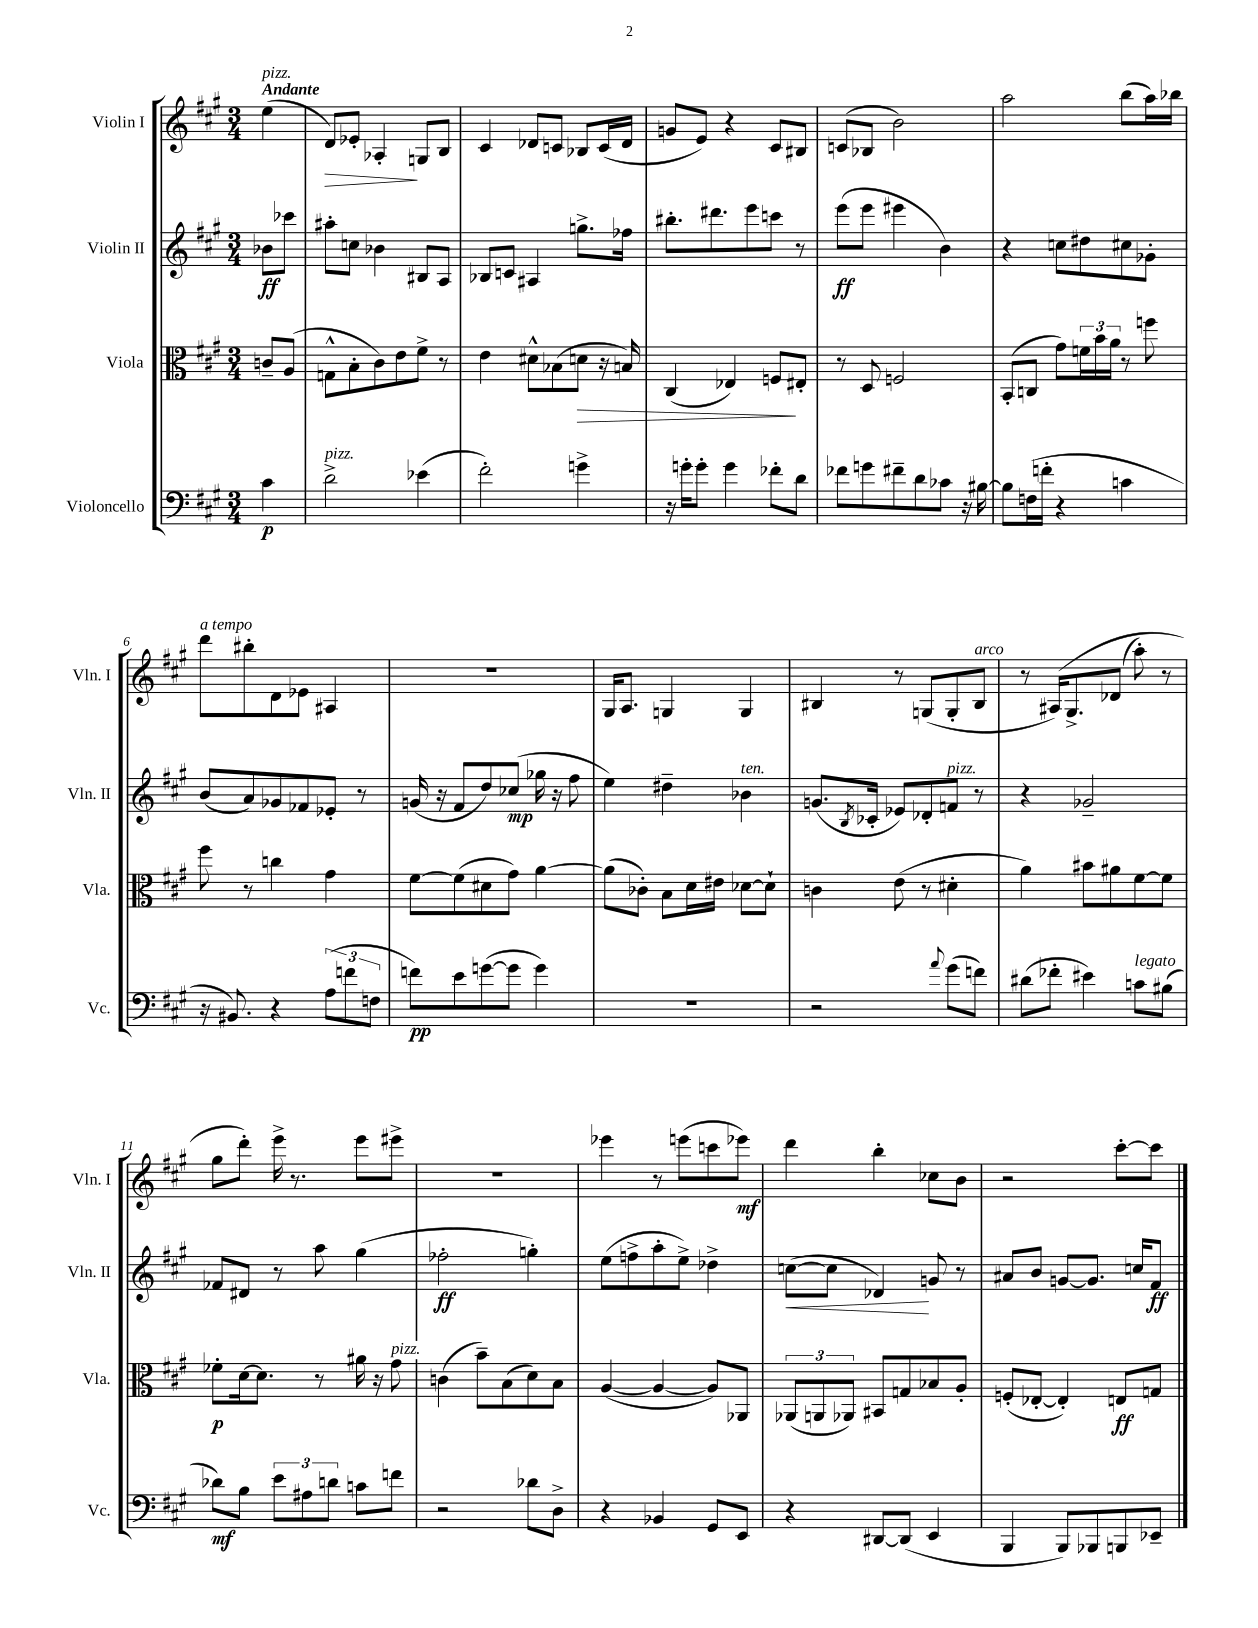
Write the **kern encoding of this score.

**kern	**dynam	**kern	**dynam	**kern	**dynam	**kern	**dynam
*part4	*part4	*part3	*part3	*part2	*part2	*part1	*part1
*staff4	*staff4	*staff3	*staff3	*staff2	*staff2	*staff1	*staff1
*I"Violoncello	*	*I"Viola	*	*I"Violin II	*	*I"Violin I	*
*I'Vc.	*	*I'Vla.	*	*I'Vln. II	*	*I'Vln. I	*
*clefF4	*	*clefC3	*	*clefG2	*	*clefG2	*
*k[f#c#g#]	*	*k[f#c#g#]	*	*k[f#c#g#]	*	*k[f#c#g#]	*
*M3/4	*	*M3/4	*	*M3/4	*	*M3/4	*
=	=	=	=	=	=	=	=
!	!	!	!	!	!	!LO:TX:a:B:t=Andante	!
!	!	!	!	!	!	!LO:TX:a:i:t=pizz.	!
4c#\	p	8cn~/L	.	8b-X\L	ff	(4ee\	.
.	.	(8A/J	.	8ccc-X\J	.	.	.
=1	=1	=1	=1	=1	=1	=1	=1
!LO:TX:a:i:t=pizz.	!	!	!	!	!	!	!
!	!	!	!	!	!	!	!LO:HP:b
2d^\	.	8Gn^^\L	.	8aa#X'\L	.	8d/L)	>
.	.	8B'\	.	8ccn\J	.	8e-X'/J	.
.	.	8c#\)	.	4b-X\	.	4A-X'/	.
.	.	8e\	.	.	.	.	.
(4e-X\	.	8f#^\J	.	8B#X/L	.	8Gn/L	]
.	.	8r	.	8A/J	.	8B/J	.
=2	=2	=2	=2	=2	=2	=2	=2
2f#'\)	.	4e\	.	8B-X/L	.	4c#/	.
.	.	.	.	8cn/J	.	.	.
.	.	8d#X^^\L	.	4A#X/	.	8d-X/L	.
.	.	(8B-X\	.	.	.	8cn/J	.
!	!	!	!LO:HP:b	!	!	!	!
4gn^\	.	8dn\J	>	8.ggn^\L	.	8B-X/L	.
.	.	16r	.	.	.	(16c/L	.
.	.	16Bn/)	.	16ff-X\Jk	.	16d-/JJ	.
=3	=3	=3	=3	=3	=3	=3	=3
16r	.	(4C#/	.	8.bb#X'\L	.	8gn/L	.
16gn'\KL	.	.	.	.	.	.	.
8g'\J	.	.	.	.	.	8e/J)	.
.	.	.	.	8.ddd#X\	.	.	.
4g\	.	4E-X/)	.	.	.	4r	.
.	.	.	.	8eee\	.	.	.
8f-X'\L	.	8Fn/L	.	8cccn\J	.	8c#/L	.
8d\J	.	8E#X'/J	]	8r	.	8B#X/J	.
=4	=4	=4	=4	=4	=4	=4	=4
8f-X\L	.	8r	.	(8eee\L	ff	(8cn/L	.
8gn\	.	8D/	.	8eee\J	.	8B-X/J	.
8f#X~\	.	2Fn/	.	4eee#X\	.	2b\)	.
8d\	.	.	.	.	.	.	.
8c-X\J	.	.	.	4b\)	.	.	.
16r	.	.	.	.	.	.	.
[16B#X\	.	.	.	.	.	.	.
=5	=5	=5	=5	=5	=5	=5	=5
8B#\L]	.	(8BB'/L	.	4r	.	2aa\	.
(16Fn\L	.	8Cn/J	.	.	.	.	.
16fn'\JJ	.	.	.	.	.	.	.
4r	.	8g#\L)	.	8ccn\L	.	.	.
.	.	24fn\L	.	8dd#X\	.	.	.
.	.	24b\	.	.	.	.	.
.	.	24a\JJ	.	.	.	.	.
4cn\	.	8r	.	8cc#X\	.	(8bb\L	.
.	.	8ffn\	.	8g-X'\J	.	16aa\L)	.
.	.	.	.	.	.	16bb-X\JJ	.
!!LO:LB:g=z
=6	=6	=6	=6	=6	=6	=6	=6
!	!	!	!	!	!	!LO:TX:a:i:t=a tempo	!
16r	.	8ff#\	.	(8b/L	.	8ddd\L	.
8.BB#X/)	.	.	.	.	.	.	.
.	.	8r	.	8a/)	.	8bb#X'\	.
4r	.	4ccn\	.	8g-X/	.	8d\	.
.	.	.	.	8f-X/	.	8e-X\J	.
(12A\L	.	4g#\	.	8e-X'/J	.	4A#X/	.
12fn\	.	.	.	.	.	.	.
.	.	.	.	8r	.	.	.
12Fn\J	.	.	.	.	.	.	.
=7	=7	=7	=7	=7	=7	=7	=7
8fn\L)	pp	[8f#\L	.	(16gn/	.	2.r	.
.	.	.	.	16r	.	.	.
8e\	.	(8f#\]	.	8f#/L	.	.	.
([8gn\	.	8d#X\	.	8dd/)	.	.	.
8g\J]	.	8g#\J)	.	(8cc-X/J	mp	.	.
4g\)	.	[4a\	.	16gg-X\	.	.	.
.	.	.	.	16r	.	.	.
.	.	.	.	8ff#\	.	.	.
=8	=8	=8	=8	=8	=8	=8	=8
2.r	.	(8a\L]	.	4ee\)	.	16G#/KL	.
.	.	.	.	.	.	8.A/J	.
.	.	8c-X'\J)	.	.	.	.	.
.	.	8B\L	.	4dd#X~\	.	4Gn/	.
.	.	16d\L	.	.	.	.	.
.	.	16e#X\JJ	.	.	.	.	.
!	!	!	!	!LO:TX:a:i:t=ten.	!	!	!
.	.	[8d-X\L	.	4b-X\	.	4G/	.
.	.	8d-`\J]	.	.	.	.	.
=9	=9	=9	=9	=9	=9	=9	=9
2r	.	4cn\	.	(8.gn/L	.	4B#X/	.
.	.	.	.	8qB/	.	.	.
.	.	.	.	16c-X'/Jk	.	.	.
.	.	(8e\	.	8e-X/L)	.	8r	.
.	.	8r	.	8d-X'/	.	(8Gn/L	.
8qqa/	.	.	.	.	.	.	.
!	!	!	!	!LO:TX:a:i:t=pizz.	!	!	!
(8g#\L	.	4d#X'\	.	8fn/J	.	8G'/	.
!	!	!	!	!	!	!LO:TX:a:i:t=arco	!
8fn\J)	.	.	.	8r	.	8B#/J	.
=10	=10	=10	=10	=10	=10	=10	=10
(8d#X\L	.	4a\)	.	4r	.	8r	.
8f-X'\J	.	.	.	.	.	(16A#X/KL)	.
.	.	.	.	.	.	8.G#^/	.
4e#X\)	.	8b#X\L	.	2g-X~/	.	.	.
.	.	8a#X\	.	.	.	(8d-X/J	.
!LO:TX:a:i:t=legato	!	!	!	!	!	!	!
8cn\L	.	[8f#\	.	.	.	8aa'\)	.
(8B#X\J	.	8f#\J]	.	.	.	8r	.
!!LO:LB:g=z
=11	=11	=11	=11	=11	=11	=11	=11
8d-X\L)	mf	8f-X'\L	p	8f-X/L	.	8gg#\L	.
8B\J	.	[16d\k	.	8d#X/J	.	8ddd'\J)	.
.	.	8.d\J]	.	.	.	.	.
12e\L	.	.	.	8r	.	16eee^\	.
.	.	.	.	.	.	8.r	.
12A#X\	.	.	.	.	.	.	.
.	.	8r	.	8aa\	.	.	.
12dn\J	.	.	.	.	.	.	.
8cn\L	.	16a#X\	.	(4gg#\	.	8eee\L	.
.	.	16r	.	.	.	.	.
!	!	!LO:TX:a:i:t=pizz.	!	!	!	!	!
8fn\J	.	8g#\	.	.	.	8eee#X^\J	.
=12	=12	=12	=12	=12	=12	=12	=12
2r	.	(4cn\	.	2ff-X'\	ff	2.r	.
.	.	8b~\L)	.	.	.	.	.
.	.	(8B\	.	.	.	.	.
8d-X\L	.	8d\)	.	4ggn'\)	.	.	.
8D^\J	.	8B\J	.	.	.	.	.
=13	=13	=13	=13	=13	=13	=13	=13
4r	.	([4A/	.	(8ee\L	.	4eee-X\	.
.	.	.	.	8ffn^\	.	.	.
4BB-X/	.	4A/_	.	8aa'\	.	8r	.
.	.	.	.	8ee^\J)	.	(8eeen\L	.
8GG#/L	.	8A/L])	.	4dd-X^\	.	8cccn\	.
8EE/J	.	8AA-X/J	.	.	.	8eee-X\J)	mf
=14	=14	=14	=14	=14	=14	=14	=14
!	!	!	!	!	!LO:HP:b	!	!
4r	.	(12AA-X/L	.	([8ccn\L	<	4ddd\	.
.	.	12AAn/	.	.	.	.	.
.	.	.	.	8cc\J]	.	.	.
.	.	12AA-X/J)	.	.	.	.	.
[8DD#X/L	.	8BB#X/L	.	4d-X/)	.	4bb'\	.
(8DD#/J]	.	8Gn/	.	.	.	.	.
4EE/	.	8B-X/	.	8gn/	[	8cc-X\L	.
.	.	8A'/J	.	8r	.	8b\J	.
=15	=15	=15	=15	=15	=15	=15	=15
4BBB/	.	(8Fn'/L	.	8a#X/L	.	2r	.
.	.	[8E-X'/J	.	8b/J	.	.	.
8BBB/L)	.	4E-'/])	.	[8gn/L	.	.	.
8BBB-X/	.	.	.	8.g/J]	.	.	.
8BBBn/	.	8En/L	ff	.	.	[8ccc#'\L	.
.	.	.	.	16ccn/KL	.	.	.
8EE-X~/J	.	8Gn/J	.	8f#/J	ff	8ccc#\J]	.
==	==	==	==	==	==	==	==
*-	*-	*-	*-	*-	*-	*-	*-
